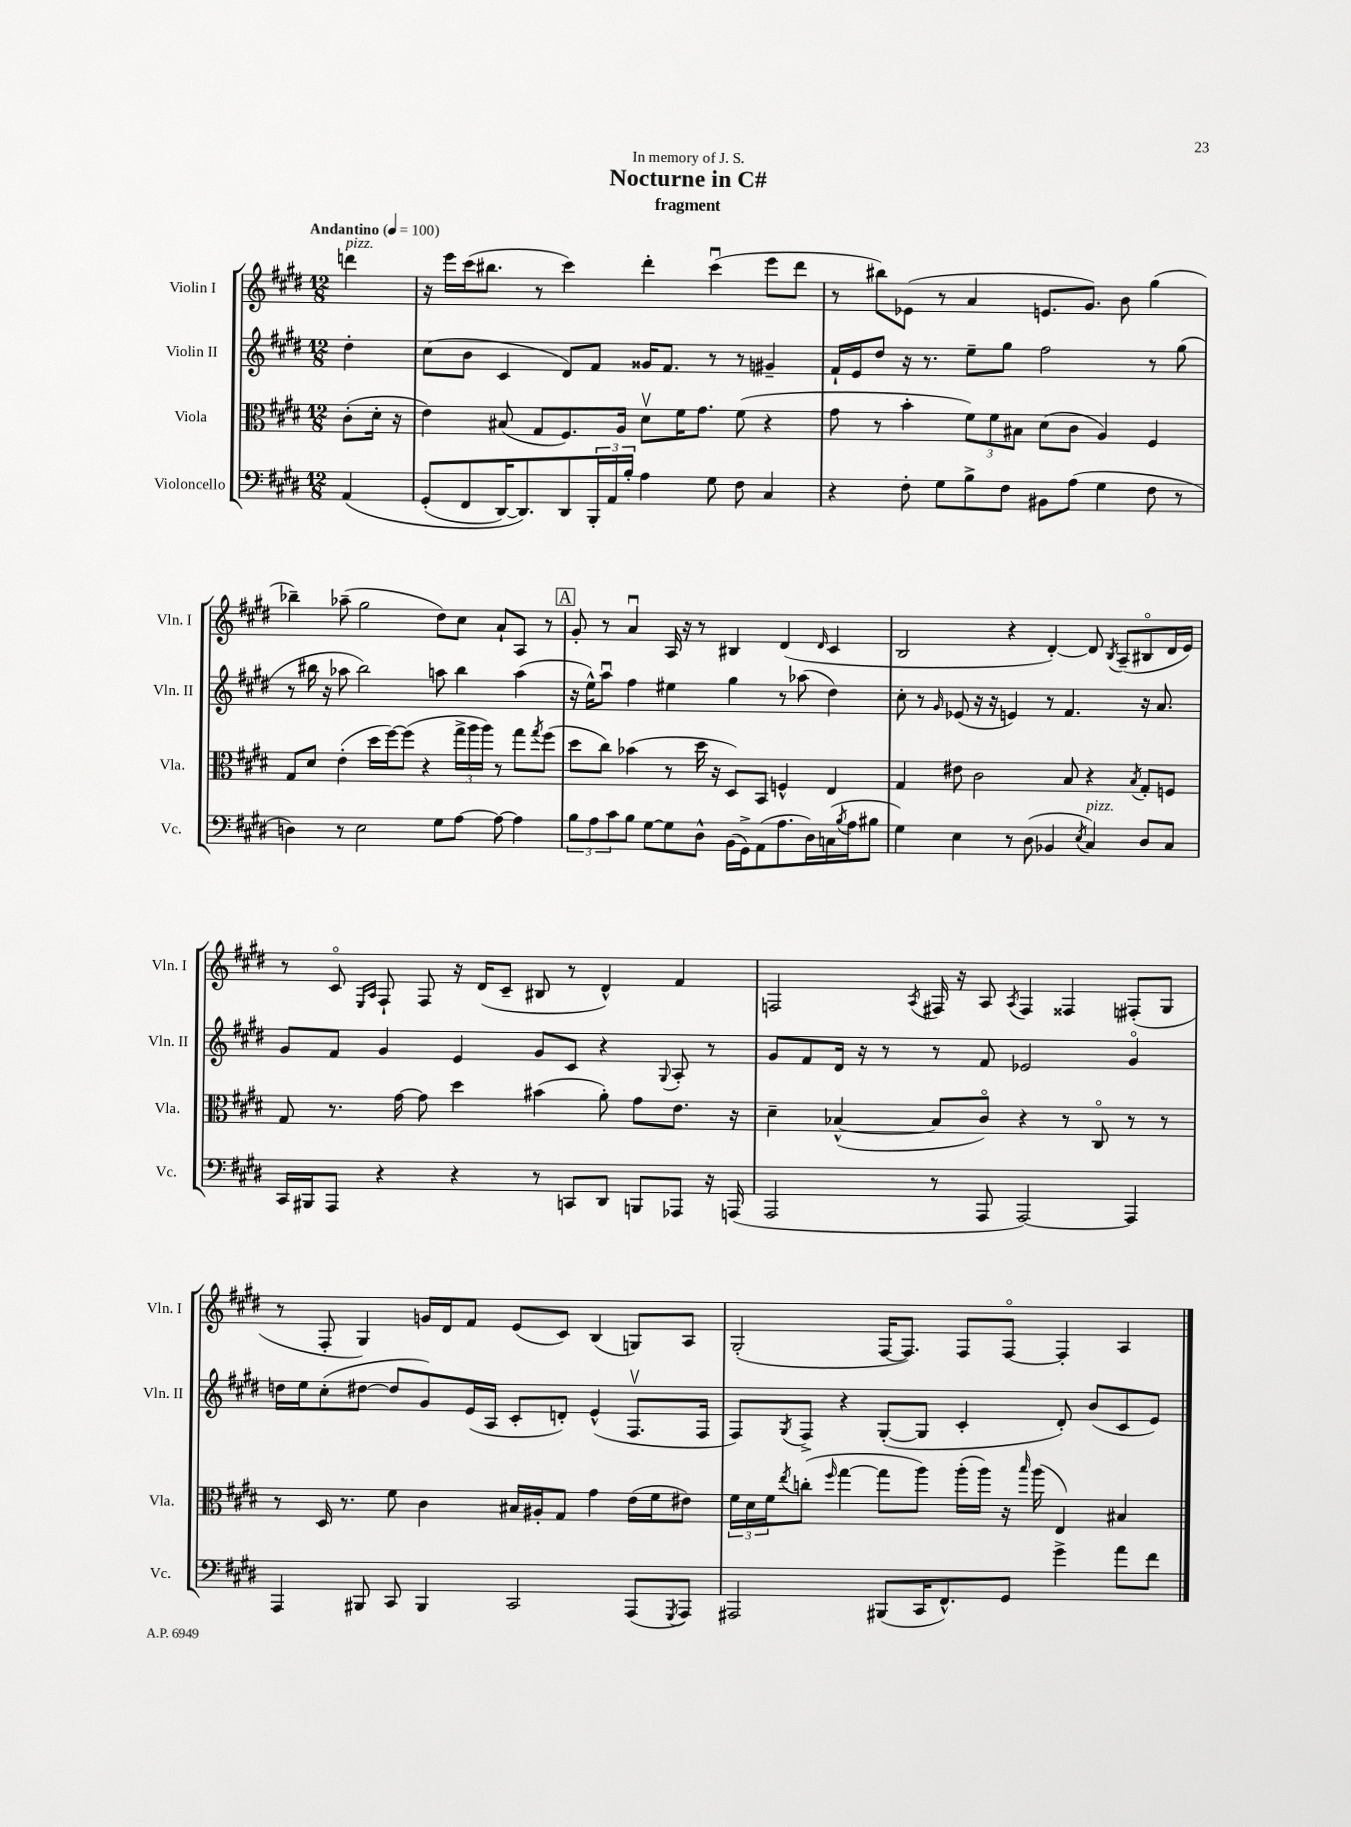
\header { title = "Nocturne in C#" subtitle = "fragment" dedication = "In memory of J. S." }
<<
\new StaffGroup <<
\new Staff = "s0" \with { instrumentName = "Violin I" shortInstrumentName = "Vln. I" } {
    \clef treble \key e \major \numericTimeSignature \time 12/8 \partial 4 \tempo "Andantino" 4 = 100
    d'''4^\markup { \italic "pizz." } |
    r16 e'''16 cis'''16( bis''8. r8 cis'''4) dis'''4-. cis'''4\downbow( e'''8 dis'''8 |
    r8 bis''8) ees'8( r8 a'4 e'8. gis'8.) b'8 gis''4( |
    bes''4--) aes''8--( gis''2 dis''8) cis''8 a'8-! a8 r8 |
    \mark \markup { \box "A" } gis'8-. r8 a'4\downbow a16 r16 r8 bis4 dis'4( \grace { dis'16 } cis'4 |
    b2 r4 dis'4~-.) dis'8 \acciaccatura { b8 } a8--( bis8\flageolet dis'16 e'16) |
    r8 cis'8\flageolet \grace { e16 a16 } fis8-! fis8 r16 dis'16( cis'8-- bis8 r8 dis'4-^) fis'4 |
    f2 \acciaccatura { a8 } fis16 r16 a8 \acciaccatura { a8 } fis4 fisis4 fis8-.( gis8 |
    r8 fis8-. gis4) g'16 dis'16 fis'8 e'8( cis'8) b4( g8) a8 |
    gis2-.( fis16~ fis8.) fis8 fis8~\flageolet fis4-. a4 \bar "|." |
}
\new Staff = "s1" \with { instrumentName = "Violin II" shortInstrumentName = "Vln. II" } {
    \clef treble \key e \major \numericTimeSignature \time 12/8 \partial 4
    dis''4-. |
    cis''8( b'8 cis'4 dis'8) fis'8 gisis'16 fis'8. r8 r8 gis'4-- |
    fis'16-! e'16 dis''8 r16 r8. e''8-- gis''8 fis''2 r8 gis''8( |
    r8 bis''16 r16 aes''8 bis''2) a''8 bis''4 a''4( |
    \mark \markup { \box "A" } r16 e''16-^) a''8\downbow fis''4 eis''4 gis''4 r8 aes''8( dis''4) |
    cis''8-. r8 \grace { gis'16 } ees'8( r16 r16 e'4) r8 fis'4. r16 a'8. |
    gis'8 fis'8 gis'4 e'4 gis'8 cis'8 r4 \appoggiatura { gis8 } a8-. r8 |
    gis'8 fis'8 dis'16 r16 r8 r8 fis'8 ees'2 gis'4\flageolet |
    d''16 e''16 cis''8-.( dis''8~ dis''8 gis'8) e'16( a16 cis'8-. d'8-.) e'4-^( fis8.\upbow fis16 |
    fis8) \acciaccatura { gis8 } fis8-> r4 gis8~-.( gis8 cis'4-. dis'8-.) b'8( cis'8 e'8) \bar "|." |
}
\new Staff = "s2" \with { instrumentName = "Viola" shortInstrumentName = "Vla." } {
    \clef alto \key e \major \numericTimeSignature \time 12/8 \partial 4
    cis'8-.( dis'16-. r16 |
    e'4) bis8( gis8 fis8.) a16 dis'8\upbow fis'16 gis'8. fis'8( r4 |
    gis'8 r8 b'4-. \tuplet 3/2 { fis'8) fis'8 bis8 } dis'8( cis'8 a4) fis4 |
    gis8 dis'8 e'4-.( dis''16 fis''16~) fis''8( r4 \tuplet 3/2 { gis''16-> a''16 a''16) } r8 gis''8 \acciaccatura { gis''8 } fis''8( |
    \mark \markup { \box "A" } dis''8 cis''8) bes'4( r8 dis''16 r16 dis8) b,8 f4-^ e4 |
    gis4 eis'8 cis'2 b8 r4 \acciaccatura { b8 } gis8-. f8 |
    gis8 r8. gis'16~ gis'8 dis''4 bis'4( a'8-.) gis'8 e'8. r16 |
    dis'4-- bes4~-^( bes8 cis'8\flageolet) r4 r8 cis8\flageolet r8 r8 |
    r8 dis16 r8. fis'8 cis'4 bis16 ais16-. gis8 gis'4 e'16( fis'16 eis'8) |
    \tuplet 3/2 { fis'16 dis'16 fis'16 } \acciaccatura { e''8 } c''8-.( \grace { fis''16 } gis''4~ gis''8 a''8) a''16-.( a''16) r16 \grace { b''16 } a''16( e4) bis4 \bar "|." |
}
\new Staff = "s3" \with { instrumentName = "Violoncello" shortInstrumentName = "Vc." } {
    \clef bass \key e \major \numericTimeSignature \time 12/8 \partial 4
    a,4\( |
    gis,8-.( fis,8 dis,16~) dis,8.\) dis,8 \tuplet 3/2 { b,,16-. a,16 b16-. } a4 gis8 fis8 cis4 |
    r4 fis8-. gis8 b8-> fis8 bis,8 a8( gis4 fis8 r8 |
    d4) r8 e2 gis8 a8~ a8~ a4 |
    \mark \markup { \box "A" } \tuplet 3/2 { b8 a8 cis'8 } b8 gis8~ gis8 dis8-^ b,16( gis,16->) a,8( a8. dis16) c16( \acciaccatura { b8 } a16 bis8 |
    gis4) e4 r8 dis8( bes,4 \acciaccatura { e8 } cis4^\markup { \italic "pizz." }) dis8 cis8 |
    cis,16 bis,,16 a,,8 r4 r4 r8 c,8 dis,8 b,,8 aes,,8 r16 a,,16( |
    a,,2 r8 a,,8 a,,2~) a,,4 |
    a,,4 bis,,8 cis,8 bis,,4 cis,2 a,,8( \acciaccatura { gis,,8 } a,,8) |
    ais,,2 bis,,8( cis,16 fis,8.-^) gis,8 gis'4-> a'8 fis'8 \bar "|." |
}
>>
>>
\layout { \context { \Score \remove "Bar_number_engraver" } }
